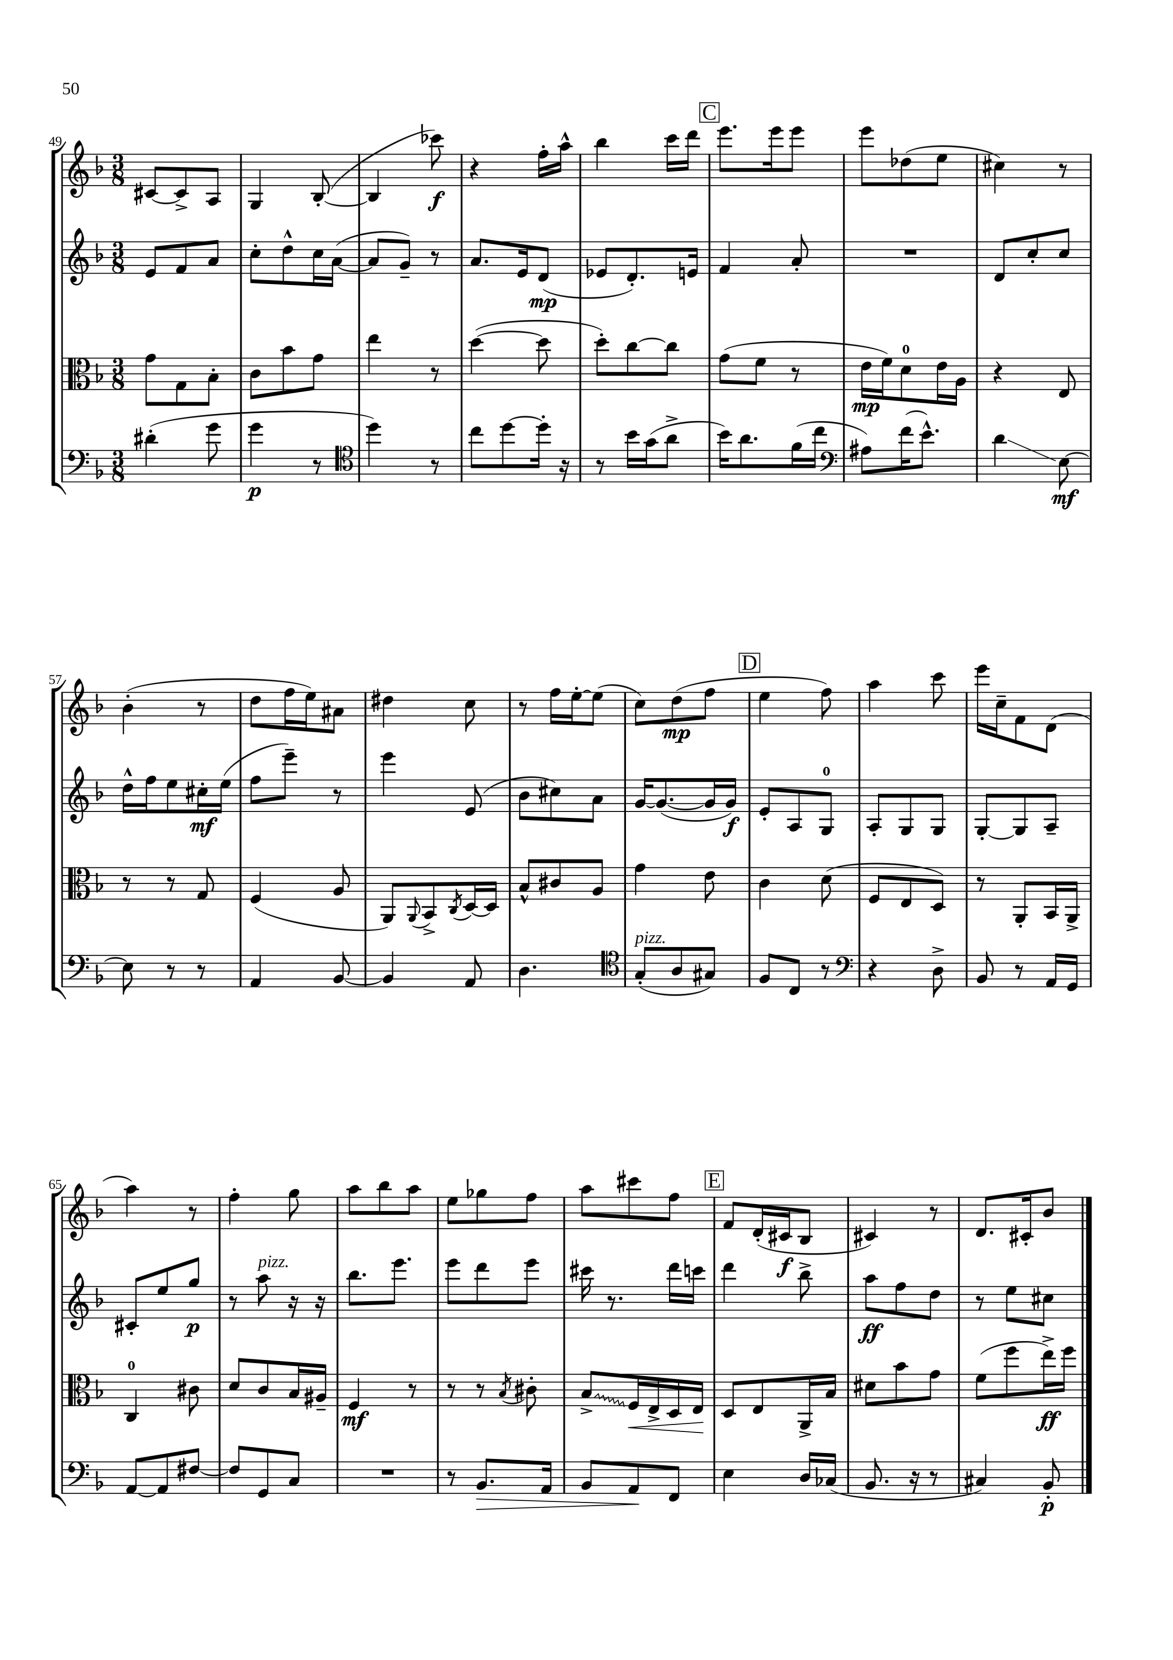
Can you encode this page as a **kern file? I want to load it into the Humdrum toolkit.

**kern	**kern	**kern	**kern
*staff4	*staff3	*staff2	*staff1
*clefF4	*clefC3	*clefG2	*clefG2
*k[b-]	*k[b-]	*k[b-]	*k[b-]
*M3/8	*M3/8	*M3/8	*M3/8
(4d#'	8g	8e	[8c#
.	8G	8f	8c#^]
8g	8B-'	8a	8A
=	=	=	=
4g	8c	8cc'	4G
.	8b-	8dd^^	.
8r	8g	16cc	([8B-'
.	.	([16a	.
=	=	=	=
*clefC4	*	*	*
4dd)	4ee	8a]	4B-]
.	.	8g~)	.
8r	8r	8r	8ccc-)
=	=	=	=
8cc	([4dd	8.a	4r
[8dd	.	.	.
.	.	16e	.
16dd']	8dd]	(8d	16ff'
16r	.	.	16aa^^
=	=	=	=
8r	8dd')	8e-	4bb-
16b-	[8cc	8.d')	.
(16g	.	.	.
8a^	8cc]	.	16ccc
.	.	16e	16ddd
=	=	=	=
16b-)	(8g	4f	8.eee
8.a	.	.	.
.	8f	.	.
.	.	.	16eee
(16f	8r	8a'	8eee
16cc	.	.	.
=	=	=	=
*clefF4	*	*	*
8A#)	16e	4.r	8eee
.	16f)	.	.
(16f	8d	.	(8dd-
8.e^^)	.	.	.
.	16e	.	8ee
.	16A	.	.
=	=	=	=
4d	4r	8d	4cc#)
.	.	8cc'	.
[8E	8E	8cc	8r
=	=	=	=
8E]	8r	16dd^^	(4b-'
.	.	16ff	.
8r	8r	8ee	.
8r	8G	16cc#'	8r
.	.	(16ee	.
=	=	=	=
4AA	(4F	8ff	8dd
.	.	8eee~)	16ff
.	.	.	16ee)
[8BB-	8A	8r	8a#
=	=	=	=
4BB-]	8AA)	4eee	4dd#
.	8qqAA	.	.
.	8BB-^	.	.
.	8qC	.	.
8AA	[16D	(8e	8cc
.	16D]	.	.
=	=	=	=
4.D	8B-^^	8b-	8r
.	8c#	8cc#)	16ff
.	.	.	[16ee'
.	8A	8a	(8ee]
=	=	=	=
*clefC4	*	*	*
(8G'	4g	[16g	8cc)
.	.	(8.g_	.
8A	.	.	(8dd
8G#)	8e	16g]	8ff
.	.	16g)	.
=	=	=	=
8F	4c	8e'	4ee
8C	.	8A	.
8r	(8d	8G	8ff)
=	=	=	=
*clefF4	*	*	*
4r	8F	8A'	4aa
.	8E	8G	.
8D^	8D)	8G	8ccc
=	=	=	=
8BB-	8r	[8G'	16eee
.	.	.	16cc~
8r	8AA'	8G]	8f
16AA	16BB-	8A~	(8d
16GG	16AA^	.	.
=	=	=	=
[8AA	4C	8c#'	4aa)
8AA]	.	8ee	.
[8F#	8c#	8gg	8r
=	=	=	=
8F#]	8d	8r	4ff'
8GG	8c	8aa	.
8C	16B-	16r	8gg
.	16A#~	16r	.
=	=	=	=
4.r	4F	8.bb-	8aa
.	.	.	8bb-
.	.	8.eee	.
.	8r	.	8aa
=	=	=	=
8r	8r	8eee	8ee
8.BB-	8r	8ddd	8gg-
.	8qB-	.	.
.	8c#'	8eee	8ff
16AA	.	.	.
=	=	=	=
8BB-	8B-^	16ccc#	8aa
.	.	8.r	.
8AA	16F	.	8ccc#
.	16E^	.	.
8FF	16D	16ddd	8ff
.	16E	16ccc	.
=	=	=	=
4E	8D	4ddd	8f
.	8E	.	(16d'
.	.	.	16c#
16D	16AA^	8bb-^	8B-
(16C-	16B-	.	.
=	=	=	=
8.BB-	8d#	8aa	4c#)
.	8b-	8ff	.
16r	.	.	.
8r	8g	8dd	8r
=	=	=	=
4C#)	(8f	8r	8.d
.	8ff	8ee	.
.	.	.	16c#'
8BB-'	16ee^)	8cc#	8b-
.	16ff	.	.
==	==	==	==
*-	*-	*-	*-
